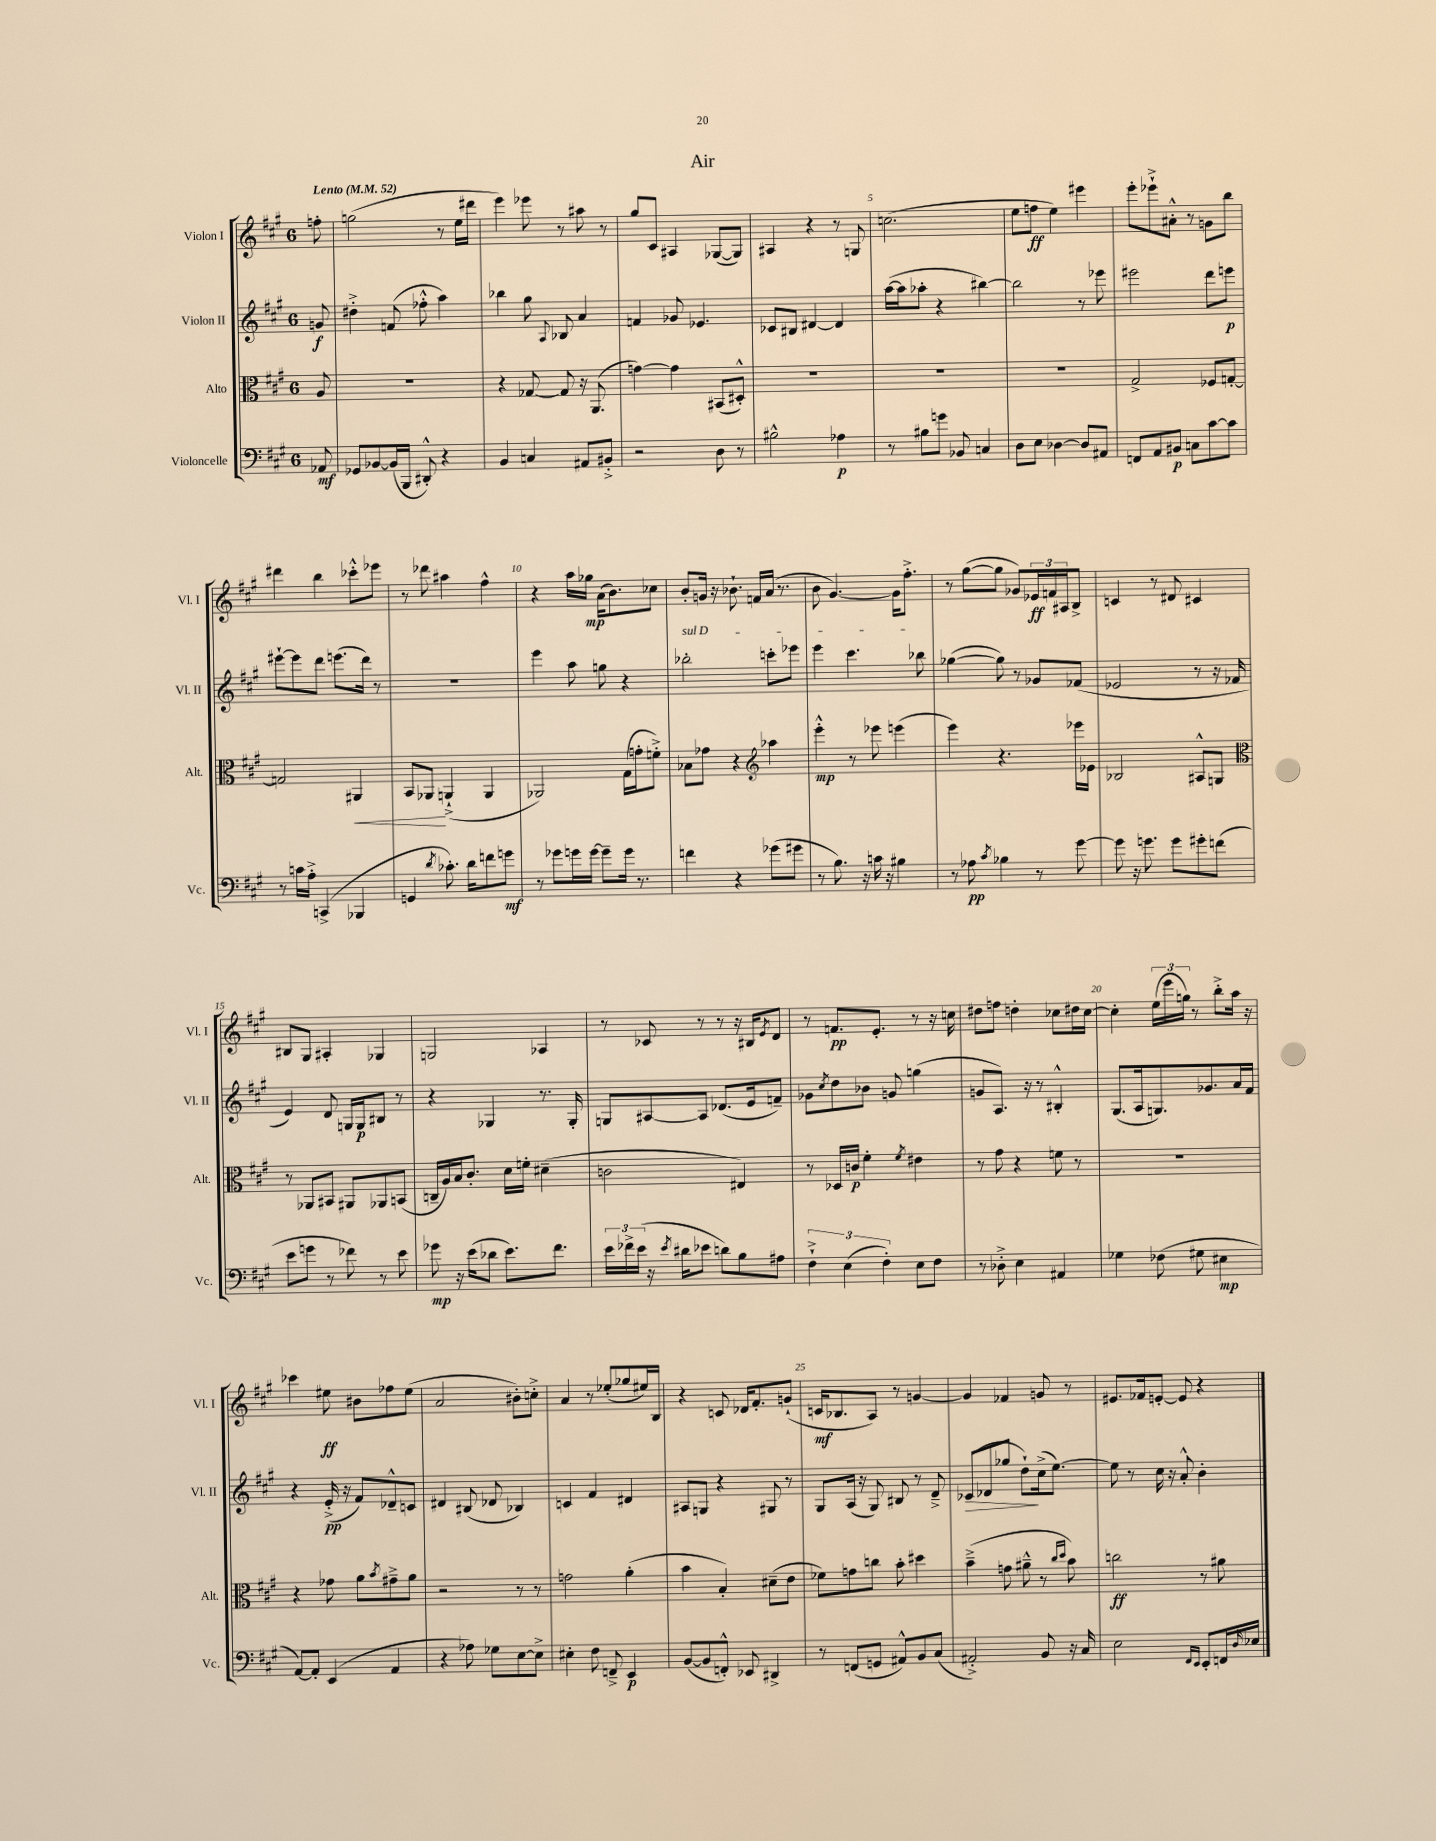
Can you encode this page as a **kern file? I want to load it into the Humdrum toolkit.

**kern	**kern	**kern	**kern
*staff4	*staff3	*staff2	*staff1
*clefF4	*clefC3	*clefG2	*clefG2
*k[f#c#g#]	*k[f#c#g#]	*k[f#c#g#]	*k[f#c#g#]
*M6/8	*M6/8	*M6/8	*M6/8
*MM52	*MM52	*MM52	*MM52
8AA-/	8A/	8g/	8ff'\
=	=	=	=
8GG-/L	2.r	4dd#'^\	(2gg\
[8BB-/	.	.	.
(16BB-/]L	.	(8f/	.
16BBB/JJ	.	.	.
8DD#'^^/)	.	8ff-'^^\	.
4r	.	4aa\)	8r
.	.	.	16ee\LL
.	.	.	16ddd#\JJ
=	=	=	=
4BB/	4r	4bb-\	4eee\)
4C/	[8G-/	8gg#\	8eee-\
.	.	8qqA/	.
.	8G-/]	8B-/	8r
8AA#/L	16r	4a/	8aa#\
.	(8.AA/	.	.
8BB#'^/J	.	.	8r
=	=	=	=
2r	[4g\)	4f/	8gg#/L
.	.	.	8c#/J
.	4g\]	8g-/	4A#/
.	.	4.e-/	.
8D\	(8BB#/L	.	([8G-/L
8r	8D#'^^/J)	.	8G-/]J)
=	=	=	=
2B#^^\	2.r	8c-/L	4A#/
.	.	8B#/J	.
.	.	[4d#/	4r
4A-\	.	4d#/]	8r
.	.	.	8G/
=	=	=	=
8r	2.r	([16aa\LL	(2.cc\
.	.	16aa\]J	.
8B#\L	.	8aa-'\J	.
8g\J	.	4r	.
8BB-/	.	.	.
4C/	.	[4bb#\)	.
=	=	=	=
8D\L	2.r	2bb#\]	8ee\L
8E\J	.	.	8ff\J
[4D-\	.	.	4ee\)
8D-/]L	.	8r	4eee#\
8AA#/J	.	8eee-\	.
=	=	=	=
8FF/L	2G#^/	2eee#\	8eee'\L
8AA/	.	.	8eee-`^\
8BB#/J	.	.	8a#'^^\J
8C\L	.	.	8r
[8c#\	8F-/L	8ddd\L	8g\L
8c#\]J	[8G'/J	8eee\J	8bb\J
=	=	=	=
8r	2G/]	[8eee#`\L	4ddd#\
16c\LL	.	8eee#\]	.
16A'^\JJ	.	.	.
(4CC^/	.	8ddd\J	4bb\
.	.	(8.eee\L	.
4BBB-/	4AA#/	.	8ccc-'^^\L
.	.	16ddd\Jk)	.
.	.	8r	8eee-\J
=	=	=	=
4GG/	8BB/L	2.r	8r
.	8AA-/J	.	8ddd-\
8qd/	.	.	.
8.c-'\)	(4AA`^/	.	4aa#\
16d\LK	.	.	.
8f\	4AA/	.	4ff#^^\
8g\J	.	.	.
=	=	=	=
8r	2AA-/)	4eee\	4r
8g-\L	.	.	.
16g\L	.	8aa\	16aa\LL
[16g\JJ	.	.	16gg-\JJ
8g~\]L	.	8gg\	(16a\LK
.	.	.	8.b\)
16g\Jk	(16G#\LL	4r	.
8.r	16g'\J	.	.
.	8f'^\J)	.	8cc-\J
=	=	=	=
4f\	8B-\L	2bb-'\	8b'/L
.	8g-\J	.	16g/Jk
.	.	.	16r
4r	4r	.	8.b-`\
.	.	.	16f/LL
*	*clefG2	*	*
(8g-\L	4aa-\	8ccc'\L	(16a/JJ
.	.	.	8.r
8g#\J	.	8eee-\J	.
=	=	=	=
8r	4eee'^^\	4eee\	8b\
8.B\)	.	.	[4.g#/)
.	8r	4.ccc#\	.
16r	.	.	.
16c\	8eee-\	.	.
16r	.	.	.
4B#\	(4eee\	.	16g#\]LK
.	.	.	8.ff#'^\J
.	.	8bb-\	.
=	=	=	=
8r	4eee\)	([4gg-\	8r
8A-\	.	.	([8gg#\L
8qc#/	.	.	.
4B-\	4.r	8gg-\])	8gg#\]J
.	.	8r	8g-/L)
8r	.	8g-/L	24e-/L
.	.	.	24f/
.	.	.	24A#/J
[8g#\	16eee-\LL	(8f-/J	8B^/J
.	16e-\JJ	.	.
=	=	=	=
8g#\]	2B-/	2e-/	4c/
16r	.	.	.
8.g\	.	.	.
.	.	.	8r
8g\L	.	.	8d#/
8g#'\	8A#^^/L	8r	4c#/
(8f\J	8G/J	16r	.
.	.	16f-/	.
=	=	=	=
*	*clefC3	*	*
8e\L	8r	4e/)	8B#/L
8g\J	8AA-/L	.	8G#/J
8r	8BB#/J	8d/	4A#'/
8f-\)	8AA#/L	16G/LL	.
.	.	16G/J	.
8r	8AA-/	8B#/J	4G-/
8e\	(8BB/J	8r	.
=	=	=	=
8g-\	16C~/LL	4r	2G/
.	16A/)	.	.
16r	16B/J	.	.
(16e\LK	8.c#'/J	.	.
8d-\J	.	4G-/	.
8.e\L)	16d\LL	.	.
.	16f'\JJ	.	.
.	(4d#~\	8.r	4A-/
8.f#\J	.	.	.
.	.	16G-'/	.
=	=	=	=
24e\LL	2c\	8G/L	8r
24f-^\	.	.	.
(24e\JJ	.	.	.
16r	.	[8A#/	8c-/
8qe/	.	.	.
16d#\LK	.	.	.
8e-\J	.	8A#/]J	8r
8d\L)	.	(8.d-/L	8r
8B\	4E#/)	.	16r
.	.	16e/k	16B#/LK
.	.	.	8qe/
8A#\J	.	8f~/J)	8d/J
=	=	=	=
6F#`^\	8r	8g-\L	8r
.	.	8qcc#/	.
.	16D-/LL	8dd\	8.f/L
(6E\	.	.	.
.	16c/JJ	.	.
.	4f#'\	8b-\J	.
.	.	.	8.e'/J
6F#'\)	.	.	.
.	.	8g/	.
.	8qf#/	.	.
8E\L	4e#\	(4gg\	8r
8F#\J	.	.	16r
.	.	.	16cc\
=	=	=	=
8r	8r	8g/L	8dd#\L
8D-'^\	8g#\	8.A/J)	8ff\J
4E\	4r	.	4dd'\
.	.	16r	.
.	.	8r	.
4AA#/	8f\	4B#'^^/	8cc-\L
.	8r	.	16dd#\L
.	.	.	[16cc-\JJ
=	=	=	=
4G-\	2.r	(8.G#/L	4cc-'\]
.	.	16A/k	.
(8F-\	.	8.G/)	(24ee\LL
.	.	.	24eee\
.	.	.	24gg\JJ)
8G#\	.	.	8r
.	.	8.g-/	.
4E#\	.	.	8bb'^\L
.	.	16a/L	16aa\Jk
.	.	16f#/JJ	16r
=	=	=	=
[8AA/L)	4r	4r	4ccc-\
8AA'/]J	.	.	.
(4EE/	8g-\	(16e'^/	8ee#\
.	.	16r	.
.	8a\L	8f#/L)	8b#\L
.	8qb/	.	.
4AA/	8g#~^\	8d-~^^/	8ff-\
.	8a\J	8c/J	(8ee#\J
=	=	=	=
4r	2r	4d#/	2a/
8A-\)	.	(8B#/	.
8G-\L	.	8d-/	.
[8E\	8r	4B-/)	8b#'\L)
8E^\]J	8r	.	8cc'^\J
=	=	=	=
4E#'\	2g\	4c/	4a/
8F#\	.	4f#/	8r
8FF~^/	.	.	(8ee-'/L
4EE/	(4a'\	4d#/	8gg-/
.	.	.	16ee#/L)
.	.	.	16B/JJ
=	=	=	=
([8BB/L	4b\	8A#/L	4r
8BB/]	.	8G/J	.
8FF'^^/J)	4B'/)	4r	8c/
8EE-/	.	.	16d-/LK
.	.	.	8.f#'/
4DD#^/	(8d#~\L	8G#/	.
.	8e\J	8r	(8g`/J
=	=	=	=
8r	8f-\L)	8G#/L	16c/LK
.	.	.	8.B-/
(8FF/L	8g\	(16A/Jk	.
.	.	16r	.
8GG/J	8cc\J	8G#/)	8A/J)
8AA#^^/L)	8b'\	8B#/	8r
8BB/	4dd#\	8r	[4g/
(8C#/J	.	8d~^/	.
=	=	=	=
2AA#'^/)	(4b~^\	(8c-/L	4g/]
.	.	8d-/	.
.	8g\	8gg-/J	4f-/
.	8a#~^^\	8dd`\L)	.
8BB/	8r	(16cc#^\k	8g/
.	.	[8.ee\J)	.
.	16qqcc#/LL	.	.
.	16qqdd/JJ	.	.
16r	8b\)	.	8r
16C#/	.	.	.
=	=	=	=
2E\	2cc\	8ee\]	8.e#/L
.	.	8r	.
.	.	.	16f-/k
.	.	16cc#\	[8e'/J
.	.	16r	.
.	.	8a'^^/	8e/]
16qqFF#/LL	.	.	.
16qqEE/JJ	.	.	.
8EE'/L	8r	4b'\	4r
16FF/L	8a#\	.	.
16qqD/	.	.	.
16E-/JJ	.	.	.
==	==	==	==
*-	*-	*-	*-
